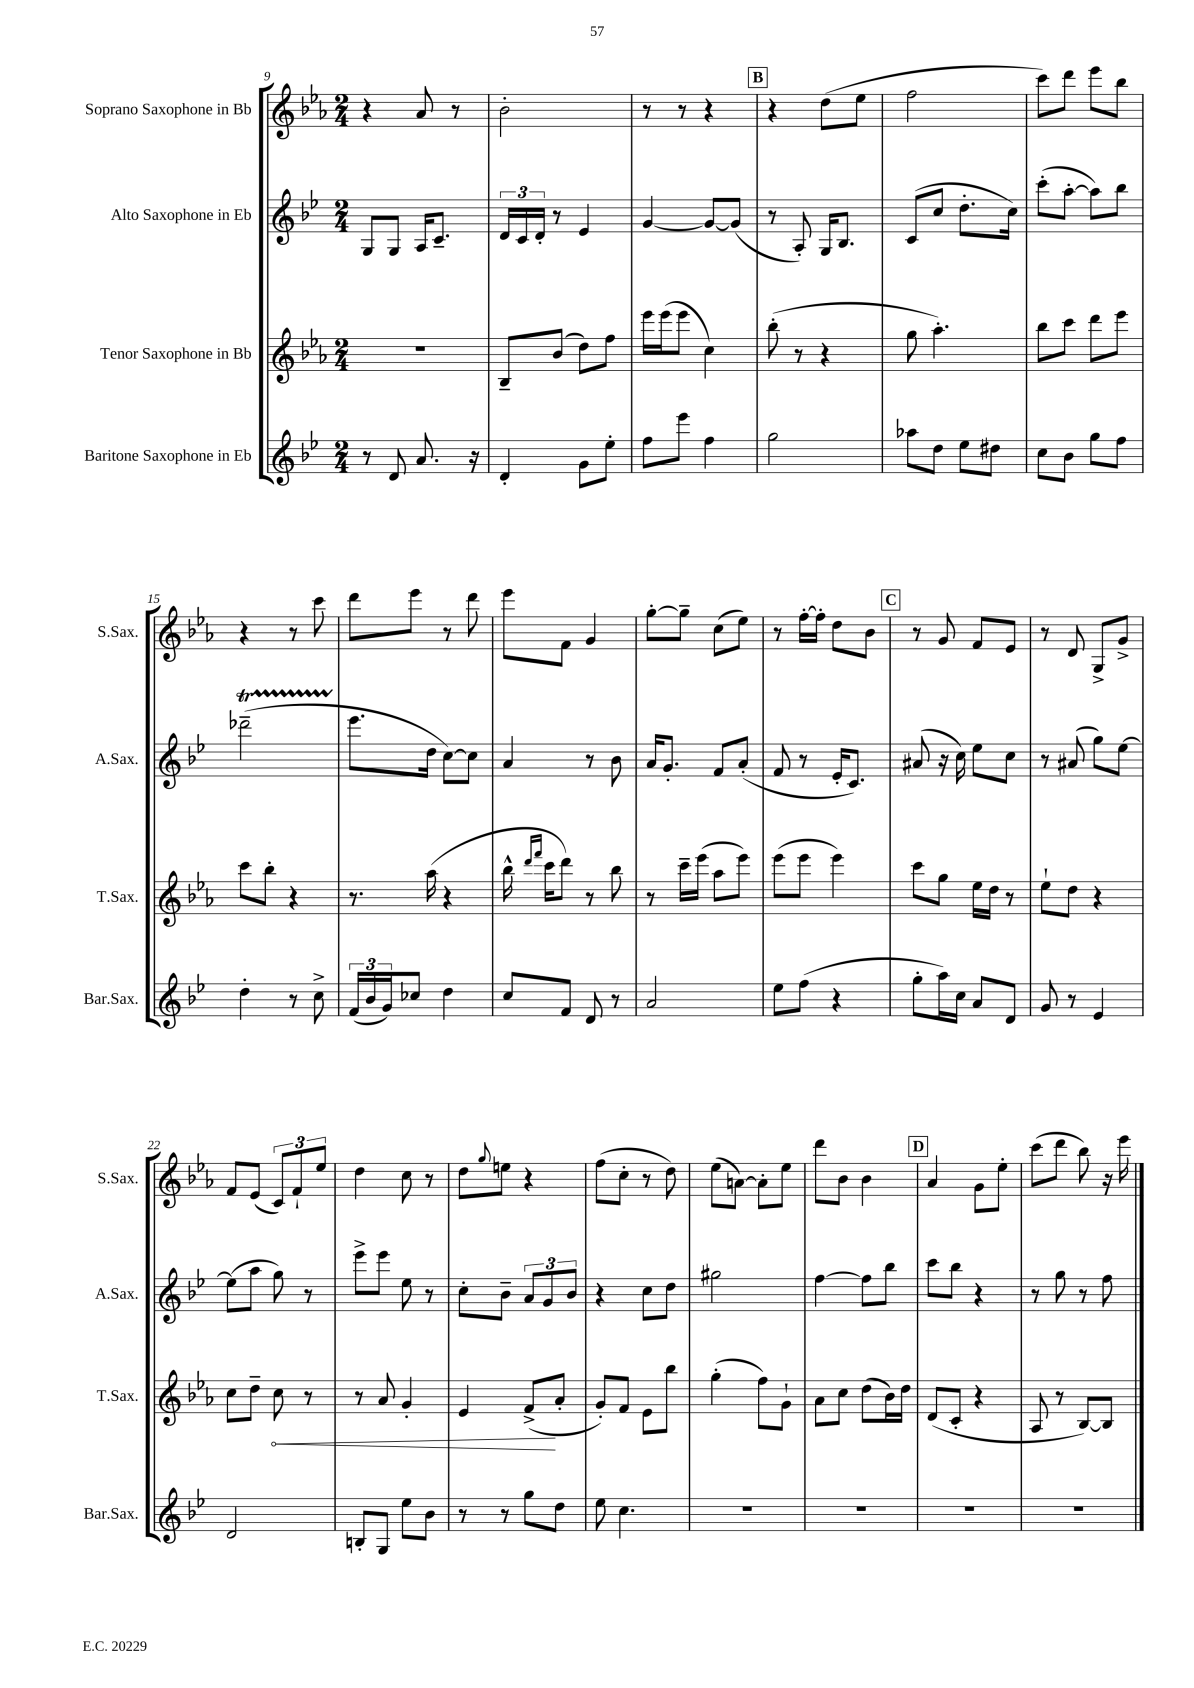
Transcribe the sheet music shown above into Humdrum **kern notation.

**kern	**kern	**kern	**kern
*staff4	*staff3	*staff2	*staff1
*clefG2	*clefG2	*clefG2	*clefG2
*k[b-e-]	*k[b-e-a-]	*k[b-e-]	*k[b-e-a-]
*M2/4	*M2/4	*M2/4	*M2/4
8r	2r	8G	4r
8d	.	8G	.
8.a	.	16A	8a-
.	.	8.c~	.
.	.	.	8r
16r	.	.	.
=	=	=	=
4d'	8B-~	24d	2b-'
.	.	24c	.
.	.	24d'	.
.	(8b-	8r	.
8g	8dd)	4e-	.
8ee-'	8ff	.	.
=	=	=	=
8ff	16eee-	[4g	8r
.	(16eee-	.	.
8eee-	8eee-	.	8r
4ff	4cc)	8g_	4r
.	.	(8g]	.
=	=	=	=
2gg	(8bb-'	8r	4r
.	8r	8A')	.
.	4r	16G	(8dd
.	.	8.B-	.
.	.	.	8ee-
=	=	=	=
8aa-	8gg	(8c	2ff
8dd	4.aa-')	8cc	.
8ee-	.	8.dd'	.
8dd#	.	.	.
.	.	16cc)	.
=	=	=	=
8cc	8bb-	(8ccc'	8ccc)
8b-	8ccc	[8aa'	8ddd
8gg	8ddd	8aa])	8eee-
8ff	8eee-	8bb-	8bb-
=	=	=	=
4dd'	8ccc	(2ddd-~	4r
.	8bb-'	.	.
8r	4r	.	8r
8cc^	.	.	8ccc
=	=	=	=
(24f	8.r	8.eee-	8ddd
24b-	.	.	.
24g)	.	.	.
8cc-	.	.	8eee-
.	(16aa-	16dd	.
4dd	4r	[8cc)	8r
.	.	8cc]	8ddd
=	=	=	=
8cc	16bb-^^	4a	8eee-
.	16qqddd	.	.
.	16qqfff	.	.
.	16ccc	.	.
8f	8ddd)	.	8f
8d	8r	8r	4g
8r	8bb-	8b-	.
=	=	=	=
2a	8r	16a	[8gg'
.	.	8.g'	.
.	16ccc~	.	8gg~]
.	(16eee-	.	.
.	8aa-	8f	(8cc
.	8eee-)	(8a'	8ee-)
=	=	=	=
8ee-	(8eee-	8f	8r
(8ff	8eee-	8r	[16ff'
.	.	.	16ff']
4r	4eee-)	16e-'	8dd
.	.	8.c)	.
.	.	.	8b-
=	=	=	=
8gg'	8ccc	(8a#	8r
16aa)	8gg	16r	8g
16cc	.	16cc)	.
8a	16ee-	8ee-	8f
.	16dd	.	.
8d	8r	8cc	8e-
=	=	=	=
8g	8ee-`	8r	8r
8r	8dd	(8a#	8d
4e-	4r	8gg)	8G^
.	.	[8ee-	8g^
=	=	=	=
2d	8cc	(8ee-]	8f
.	8dd~	8aa	(8e-
.	8cc	8gg)	12c)
.	.	.	12f`
.	8r	8r	.
.	.	.	12ee-
=	=	=	=
8B'	8r	8eee-^	4dd
8G	8a-	8eee-	.
8ee-	4g'	8ee-	8cc
8b-	.	8r	8r
=	=	=	=
8r	4e-	8cc'	8dd
.	.	.	8qqgg
8r	.	8b-~	8ee
8gg	(8f^	12a	4r
.	.	12g	.
8dd	8a-'	.	.
.	.	12b-	.
=	=	=	=
8ee-	8g')	4r	(8ff
4.cc	8f	.	8cc'
.	8e-	8cc	8r
.	8bb-	8dd	8dd)
=	=	=	=
2r	(4gg'	2gg#	(8ee-
.	.	.	[8a)
.	8ff)	.	8a']
.	8g`	.	8ee-
=	=	=	=
2r	8a-	[4ff	8ddd
.	8cc	.	8b-
.	(8dd	8ff]	4b-
.	16b-)	8bb-	.
.	16dd	.	.
=	=	=	=
2r	(8d	8ccc	4a-
.	8c'	8bb-	.
.	4r	4r	8g
.	.	.	8ee-'
=	=	=	=
2r	8A-	8r	(8ccc
.	8r	8gg	8ddd
.	[8B-)	8r	8bb-)
.	8B-]	8ff	16r
.	.	.	16eee-
==	==	==	==
*-	*-	*-	*-
